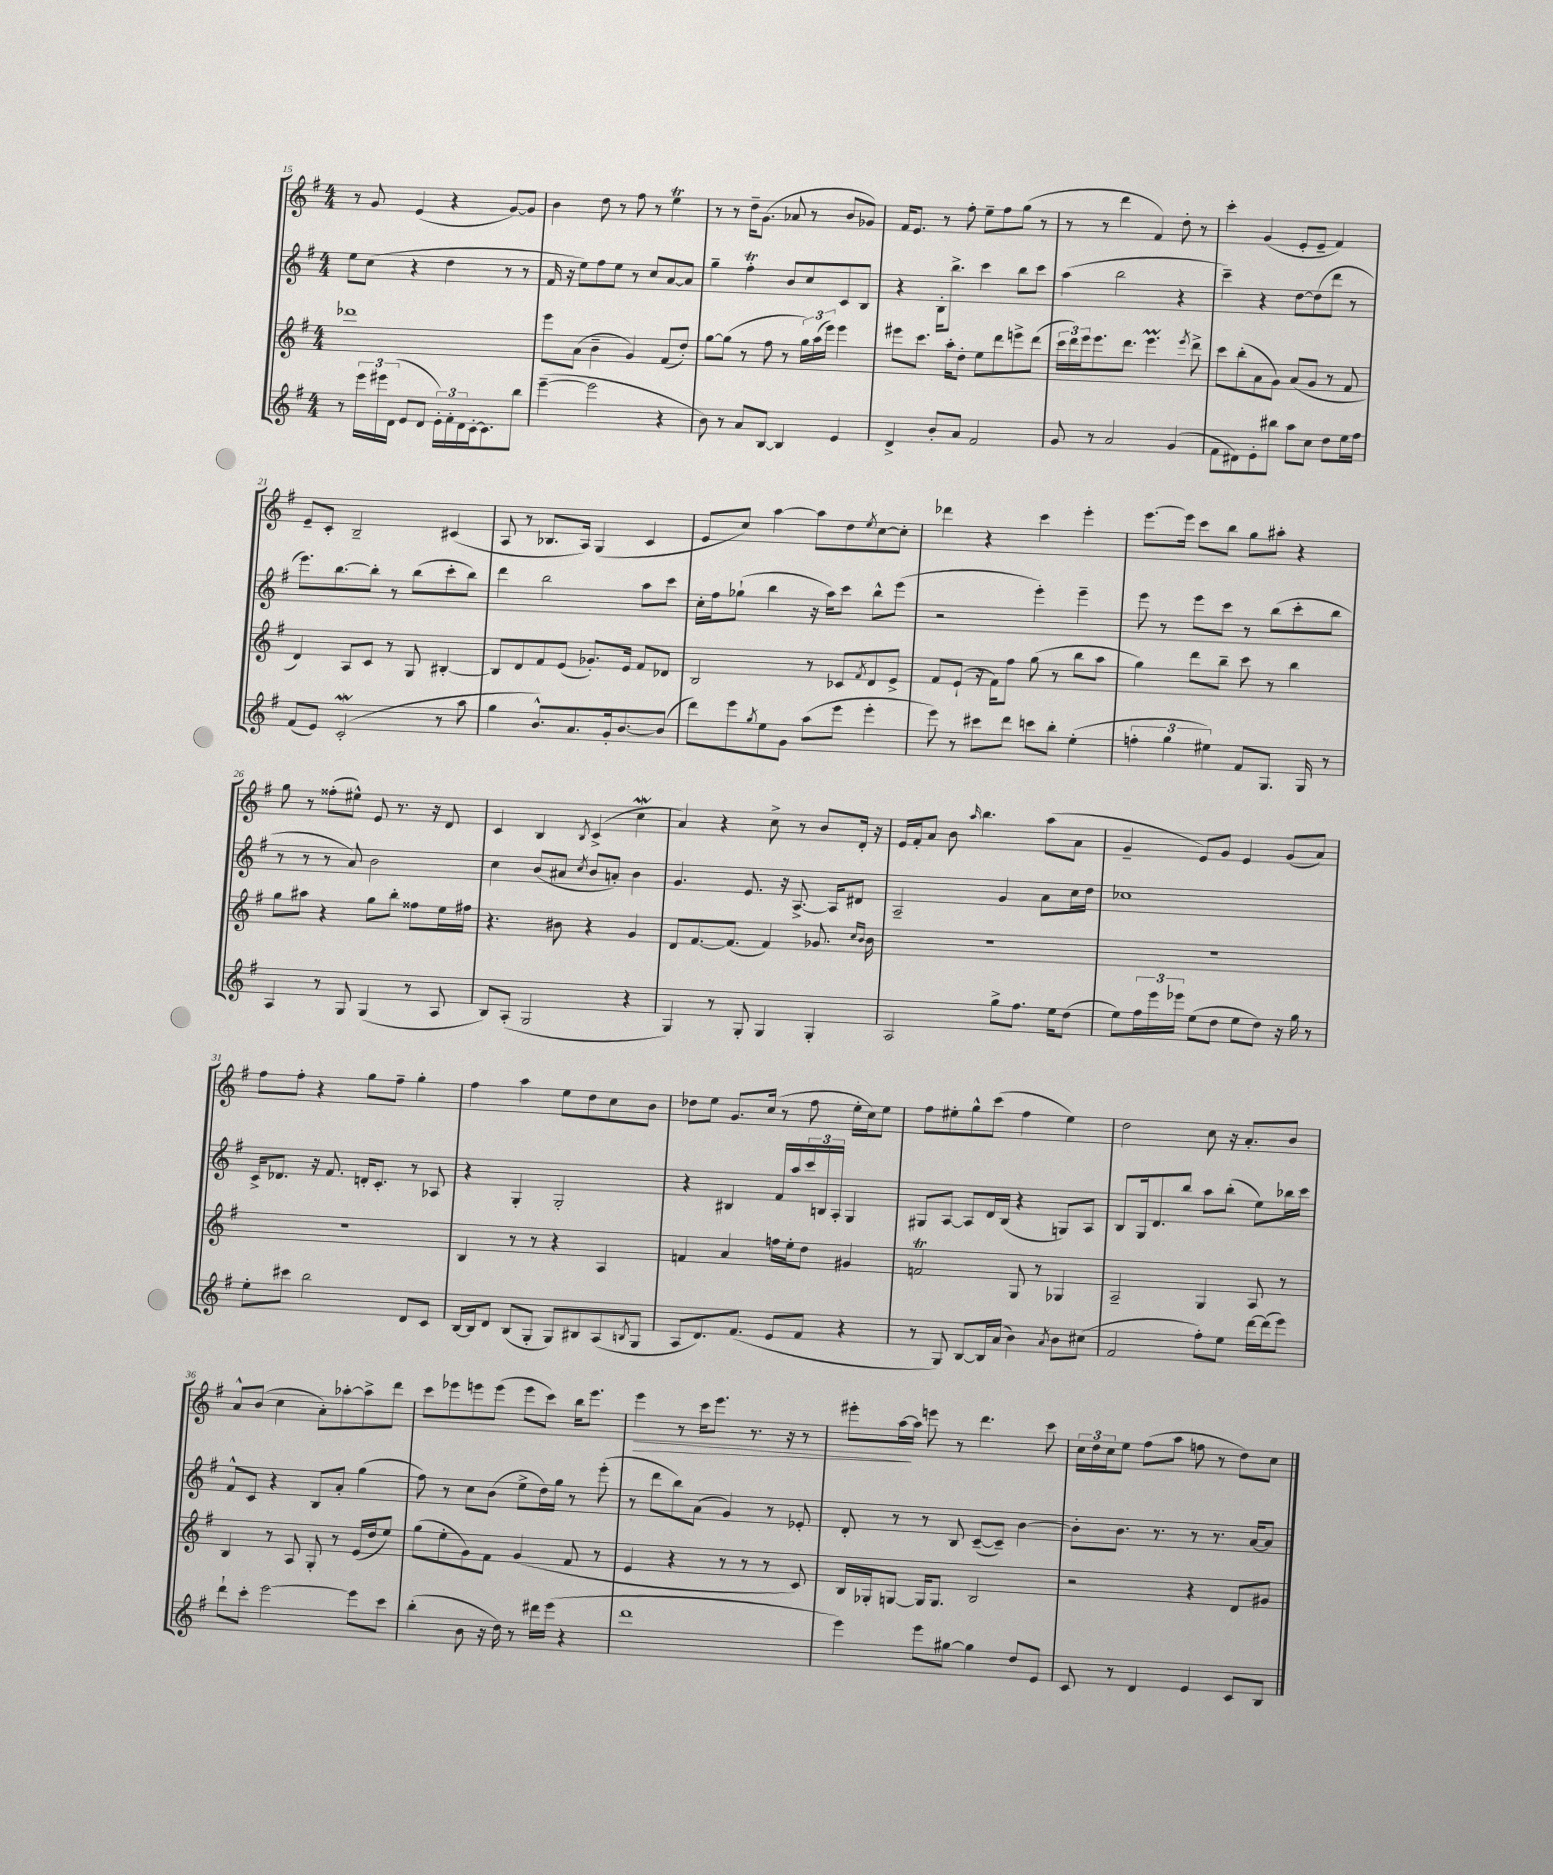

**kern	**kern	**kern	**kern	**dynam
*part4	*part3	*part2	*part1	*part1
*staff4	*staff3	*staff2	*staff1	*staff1
*clefG2	*clefG2	*clefG2	*clefG2	*
*k[f#]	*k[f#]	*k[f#]	*k[f#]	*
*M4/4	*M4/4	*M4/4	*M4/4	*
=15	=15	=15	=15	=15
8r	1ddd-X	8ee\L	8r	.
24eee\LL	.	(8cc\J	8g/	.
24eee#X\	.	.	.	.
(24d\JJ	.	.	.	.
8e/L	.	4r	(4e/	.
8d/J	.	.	.	.
24e'\LL)	.	4dd\	4r	.
24f#'\	.	.	.	.
24d\	.	.	.	.
[16c'\J	.	.	.	.
8.c\]	.	.	.	.
.	.	8r	[8g/L)	.
8bb\J	.	8r	8g/J]	.
=16	=16	=16	=16	=16
([4eee~\	8eee\L	16f#/	4b\	.
.	.	16r	.	.
.	(8a\J	8ee\L)	.	.
2eee\]	4b~\	8ff#\	8dd\	.
.	.	8ee\J	8r	.
.	4g/)	8r	8ff#\	.
.	.	8cc/L	8r	.
4r	(8f#/L	[8a/	4eeT\	.
.	8dd'/J)	8a/J]	.	.
=17	=17	=17	=17	=17
8b\)	[8gg\L	4gg~\	8r	.
8r	(8gg\J]	.	8r	.
8a/L	8r	4ff#t'\	16dd~\KL	.
.	.	.	(8.g\J	.
[8B/J	8ff#\	.	.	.
4B/]	8r	8b/L	8a-X/	.
.	24gg\LL)	8cc/	8r	.
.	(24aa\	.	.	.
.	24eee\JJ)	.	.	.
4e/	4eee\	8c/	8b/L	.
.	.	8B/J	8g-X/J)	.
=18	=18	=18	=18	=18
4d^/	8eee#X\L	4r	16f#/KL	.
.	.	.	8.e/J	.
.	8.ccc\J	.	.	.
8b'/L	.	16B'\KL	8r	.
.	16aa'\KL	8.bb^\J	.	.
8a/J	8dd'\J	.	8ff#'\	.
2f#/	8ee\L	4ccc\	8ee~\L	.
.	8ddd\	.	8ff#\	.
.	8eeen^\	8bb\L	(8gg\J	.
.	(8ddd\J	8ccc\J	8r	.
=19	=19	=19	=19	=19
8g/	24ccc\LL	(4aa\	8r	.
.	24ddd\)	.	.	.
.	24eee\J	.	.	.
8r	8.eee\	.	8r	.
2a/	.	2bb\	4ddd\	.
.	8.ddd\J	.	.	.
.	4.eeeM\	.	4f#/)	.
(4g/	.	4r	8dd'\	.
.	8qeee/	.	.	.
.	8ddd^\	.	8r	.
=20	=20	=20	=20	=20
8f#\L	8ccc\L	4ccc~\)	4ccc'\	.
8d#X\)	(8bb'\	.	.	.
8e'\	8a\	4r	(4g/	.
8bb#X\J	8g\J)	.	.	.
8aa\L	(8a/L	[8dd\L	8e'/L	.
8cc\J	8g/J	(8dd\]	8e~/J	.
8dd\L	8r	8ddd\J	4f#/)	.
16ee\L	8f#/	8r	.	.
16ff#\JJ	.	.	.	.
!!LO:LB:g=z
=21	=21	=21	=21	=21
(8f#/L	4d/)	8.eee\L)	8e~/L	.
8e/J)	.	.	8c'/J	.
.	.	[8.bb\	.	.
(2cw'/	8A/L	.	2B~/	.
.	8c/J	8bb'\J]	.	.
.	8r	8r	.	.
.	8G/	(8bb\L	.	.
8r	[4B#X'/	8ccc'\	(4c#X/	.
8aa\	.	8bb\J)	.	.
=22	=22	=22	=22	=22
4gg\	8B#/L]	4ddd\	8A/	.
.	8d/	.	8r	.
8.b^^/L)	8f#/	2bb\	8.B-X/L	.
.	(8e/J	.	.	.
8.a/	.	.	16A/Jk)	.
.	8.g-X'/L)	.	(4G/	.
16g'/k	.	.	.	.
[8.b/	16e/Jk	.	.	.
.	8f#/L	8aa\L	4c/	.
(8b/J]	8d-X/J	8ccc\J	.	.
=23	=23	=23	=23	=23
8ddd\L)	2B/	16cc'\LL	8e/L	.
.	.	16ff#\J	.	.
8eee\	.	(8gg-X`\J	8cc/J)	.
8qgg/	.	.	.	.
8ee\	.	4bb\	[4aa\	.
8g\J	.	.	.	.
(8aa\L	8r	16r	8aa\L]	.
.	.	16aa\KL)	.	.
8eee\J	8c-X/L	8ccc\J	8dd\	.
.	8qf#/	.	8qee/	.
4eee'\	8d/	8bb^^\L	[8cc\	.
.	8e^/J	(8eee\J	8cc'\J]	.
=24	=24	=24	=24	=24
8eee\)	8f#/L	2r	4ddd-X\	.
8r	(8e`/J	.	.	.
8ccc#X\L	16r	.	4r	.
.	16f#\KL)	.	.	.
8ddd\J	8ff#\J	.	.	.
8cccn\L	(8gg\	4eee'\)	4ccc\	.
8bb'\J	8r	.	.	.
(4ee'\	8bb\L	4eee~\	4eee'\	.
.	8aa\J	.	.	.
=25	=25	=25	=25	=25
6ffn'\	4gg\)	8eee\	[8.eee\L	.
.	.	8r	.	.
6gg\	.	.	.	.
.	.	.	16eee\Jk]	.
.	8ddd\L	8eee\L	8ccc\L	.
6ee#X\)	.	.	.	.
.	8bb~\J	8ccc\J	8bb\J	.
8f#/L	8ccc\	8r	8gg\L	.
8.G/J	8r	(8bb\L	8aa#X'\J	.
.	4bb\	8ccc'\	4r	.
16G/	.	.	.	.
8r	.	8bb\J	.	.
!!LO:LB:g=z
=26	=26	=26	=26	=26
4A/	8gg\L	8r	8gg\	.
.	8aa#X\J	8r	8r	.
8r	4r	8r	(8ff##X'\L	.
8G/	.	8a/)	8ee#X^^\J)	.
(4G/	8gg\L	2b\	8e/	.
.	8bb'\J	.	8.r	.
8r	8ff##X\L	.	.	.
.	.	.	16r	.
8A/	16ee\L	.	8d/	.
.	16ff#X\JJ	.	.	.
=27	=27	=27	=27	=27
8B/L)	4.r	4cc\	4c/	.
(8A'/J	.	.	.	.
2G/	.	(8b/L	4B/	.
.	8b#X\	8a#X/J	.	.
.	.	8qcc/	8qB/	.
.	4r	8b/L	(4c^/	.
.	.	8an'/J)	.	.
4r	4g/	4b\	4ccw\	.
=28	=28	=28	=28	=28
4G/)	8d/L	4.g/	4a/)	.
.	[8.f#/	.	.	.
8r	.	.	4r	.
.	(8.f#/J]	.	.	.
8G'/	.	8.e/	.	.
4G/	4f#/)	.	8cc^\	.
.	.	16r	.	.
.	.	[8.A^/	8r	.
4G'/	8.g-X/	.	8b/L	.
.	.	16A/KL]	.	.
.	.	8d#X/J	16d'/Jk	.
.	16qqcc/LL	.	.	.
.	16qqb/JJ	.	.	.
.	16b\	.	16r	.
=29	=29	=29	=29	=29
2A/	1r	2A~/	16e/LL	.
.	.	.	16f#'/J	.
.	.	.	8a/J	.
.	.	.	8b\	.
.	.	.	16qqaa/	.
.	.	.	4.bb\	.
8gg^\L	.	4g/	.	.
8.ff#\J	.	.	.	.
.	.	8a\L	(8aa\L	.
16ee\KL	.	.	.	.
(8dd\J	.	16cc\L	8a\J	.
.	.	16dd\JJ	.	.
=30	=30	=30	=30	=30
8ee\L)	1r	1cc-X	4g~/	.
24ff#\L	.	.	.	.
24eee\	.	.	.	.
24eee-X\JJ	.	.	.	.
(8ee\L	.	.	8e/L)	.
8dd\J	.	.	8g/J	.
8ee\L	.	.	4e/	.
8dd\J)	.	.	.	.
16r	.	.	(8g/L	.
16gg\	.	.	.	.
8r	.	.	8a/J)	.
!!LO:LB:g=z
=31	=31	=31	=31	=31
8ee'\L	1r	16c^/KL	8ff#\L	.
.	.	8.d-X/J	.	.
8ccc#X\J	.	.	8ff#'\J	.
2bb\	.	16r	4r	.
.	.	8.f#/	.	.
.	.	16dn'/KL	8gg\L	.
.	.	8.c'/J	.	.
.	.	.	8ff#~\J	.
8d/L	.	8r	4gg'\	.
8c/J	.	8A-X/	.	.
=32	=32	=32	=32	=32
[16B/LL	4B/	4r	4ff#\	.
16B/J]	.	.	.	.
8d/J	.	.	.	.
(8B/L	8r	4G'/	4aa\	.
8G'/J	8r	.	.	.
8G/L)	4r	2G'/	8ee\L	.
8B#X/	.	.	8dd\	.
(8A/	4A/	.	8cc\	.
8qBn/	.	.	.	.
8G/J	.	.	8b\J	.
=33	=33	=33	=33	=33
8A/L	4fn/	4r	8dd-X\L	.
8.d/)	.	.	8ee\J	.
.	4a/	4B#X/	8.g/L	.
(8.f#/J	.	.	.	.
.	.	.	(16cc/Jk	.
8e/L	16ffn\LL	16f#/LL	8r	.
.	16ee'\J	16aa/	.	.
8f#/J	8dd\J	24ccc/	8ff#\	.
.	.	24Bn/	.	.
.	.	24A'/JJ	.	.
4r	4g#X/	4G/	16ee'\LL	.
.	.	.	16cc\J)	.
.	.	.	8ee\J	.
=34	=34	=34	=34	=34
8r	2fnT/	8G#X/L	8ff#\L	.
8G/)	.	[8A/J	8ee#X'\	.
[8B/L	.	8A/L]	8gg^^\	.
16B/L]	.	16d/L	(8ccc\J	.
(16a/JJ	.	(16B/JJ	.	.
4b\)	8G/	4r	4ff#\	.
.	8r	.	.	.
8qa/	.	.	.	.
8b\L	4G-X/	8Gn/L)	4ee#\)	.
(8cc#X\J	.	8A/J	.	.
=35	=35	=35	=35	=35
2f#/	2A~/	8B/L	2dd\	.
.	.	16G/k	.	.
.	.	8.d/	.	.
.	.	8bb/J	.	.
8ff#'\L)	4G/	8aa\L	8cc\	.
8ee\J	.	(8bb'\J	16r	.
.	.	.	8.a'/L	.
[16ddd\LL	8A/	8ee\L)	.	.
(16ddd\J]	.	.	.	.
8eee\J)	8r	16bb-X\L	8b/J	.
.	.	16ccc\JJ	.	.
!!LO:LB:g=z
=36	=36	=36	=36	=36
8ddd`\L	4B/	8f#^^/L	8a^^/L	.
8ccc'\J	.	8c/J	(8b/J	.
[2eee\	8r	4r	4cc\	.
.	8A/	.	.	.
.	8G'/	8B/L	8a'\L)	.
.	8r	8a'/J	[8aa-X'\	.
8eee\L]	(16e/LL	(4gg\	8aa-^\]	.
.	16dd/J	.	.	.
8ccc\J	8ee/J)	.	8ddd\J	.
=37	=37	=37	=37	=37
(4bb'\	(8gg\L	8ff#\)	8ccc\L	.
.	8ee'\	8r	8eee-X\	.
8b\	8g\)	8cc\L	8eeen\	.
16r	8f#\J	(8b\J	(8eee\J	.
16dd\)	.	.	.	.
8r	(4g/	8ee^\L	8eee\L	.
16ddd#X\LL	.	16dd\L)	8ccc\J)	.
(16eee\JJ	.	16gg\JJ	.	.
4r	8f#/	8r	16bb\KL	.
.	.	.	8.eee\J	.
.	8r	(8eee'\	.	.
=38	=38	=38	=38	=38
!	!	!	!	!LO:HP:b
1ddd	4e/	8r	4eee\	>
.	.	8ddd\L	.	.
.	4r	8bb\)	8r	.
.	.	(8a\J	16ccc\KL	.
.	.	.	8.eee\J	.
.	8r	4g/)	.	.
.	8r	.	8.r	.
.	8r	8r	.	.
.	.	.	16r	.
.	8c/)	8e-X'/	8r	.
=39	=39	=39	=39	=39
4eee\)	16B/LL	8d'/	8eee#X'\L	.
.	16G-X'/J	.	.	.
.	[8Gn/J	8r	[16aa\L	.
.	.	.	16aa\JJ]	]
8eee\L	16G/KL]	8r	8eeen\	.
.	8.G/J	.	.	.
[8gg#X\J	.	8B/	8r	.
4gg#\]	2B/	([8c~/L	4.ddd\	.
.	.	8c~/J])	.	.
8dd/L	.	[4b\	.	.
8e/J	.	.	8ccc\	.
=40	=40	=40	=40	=40
8c/	2r	8b'\L]	24cc\LL	.
.	.	.	24dd\	.
.	.	.	24cc\J	.
8r	.	8.b\J	8ee\J	.
4d/	.	.	(8ff#\L	.
.	.	8.r	.	.
.	.	.	8aa\J	.
4e/	4r	8r	8ffn\	.
.	.	8.r	8r	.
8c/L	8d/L	.	8dd\L)	.
.	.	[16a/KL	.	.
8B/J	8g#X/J	8a/J]	8cc\J	.
==	==	==	==	==
*-	*-	*-	*-	*-
